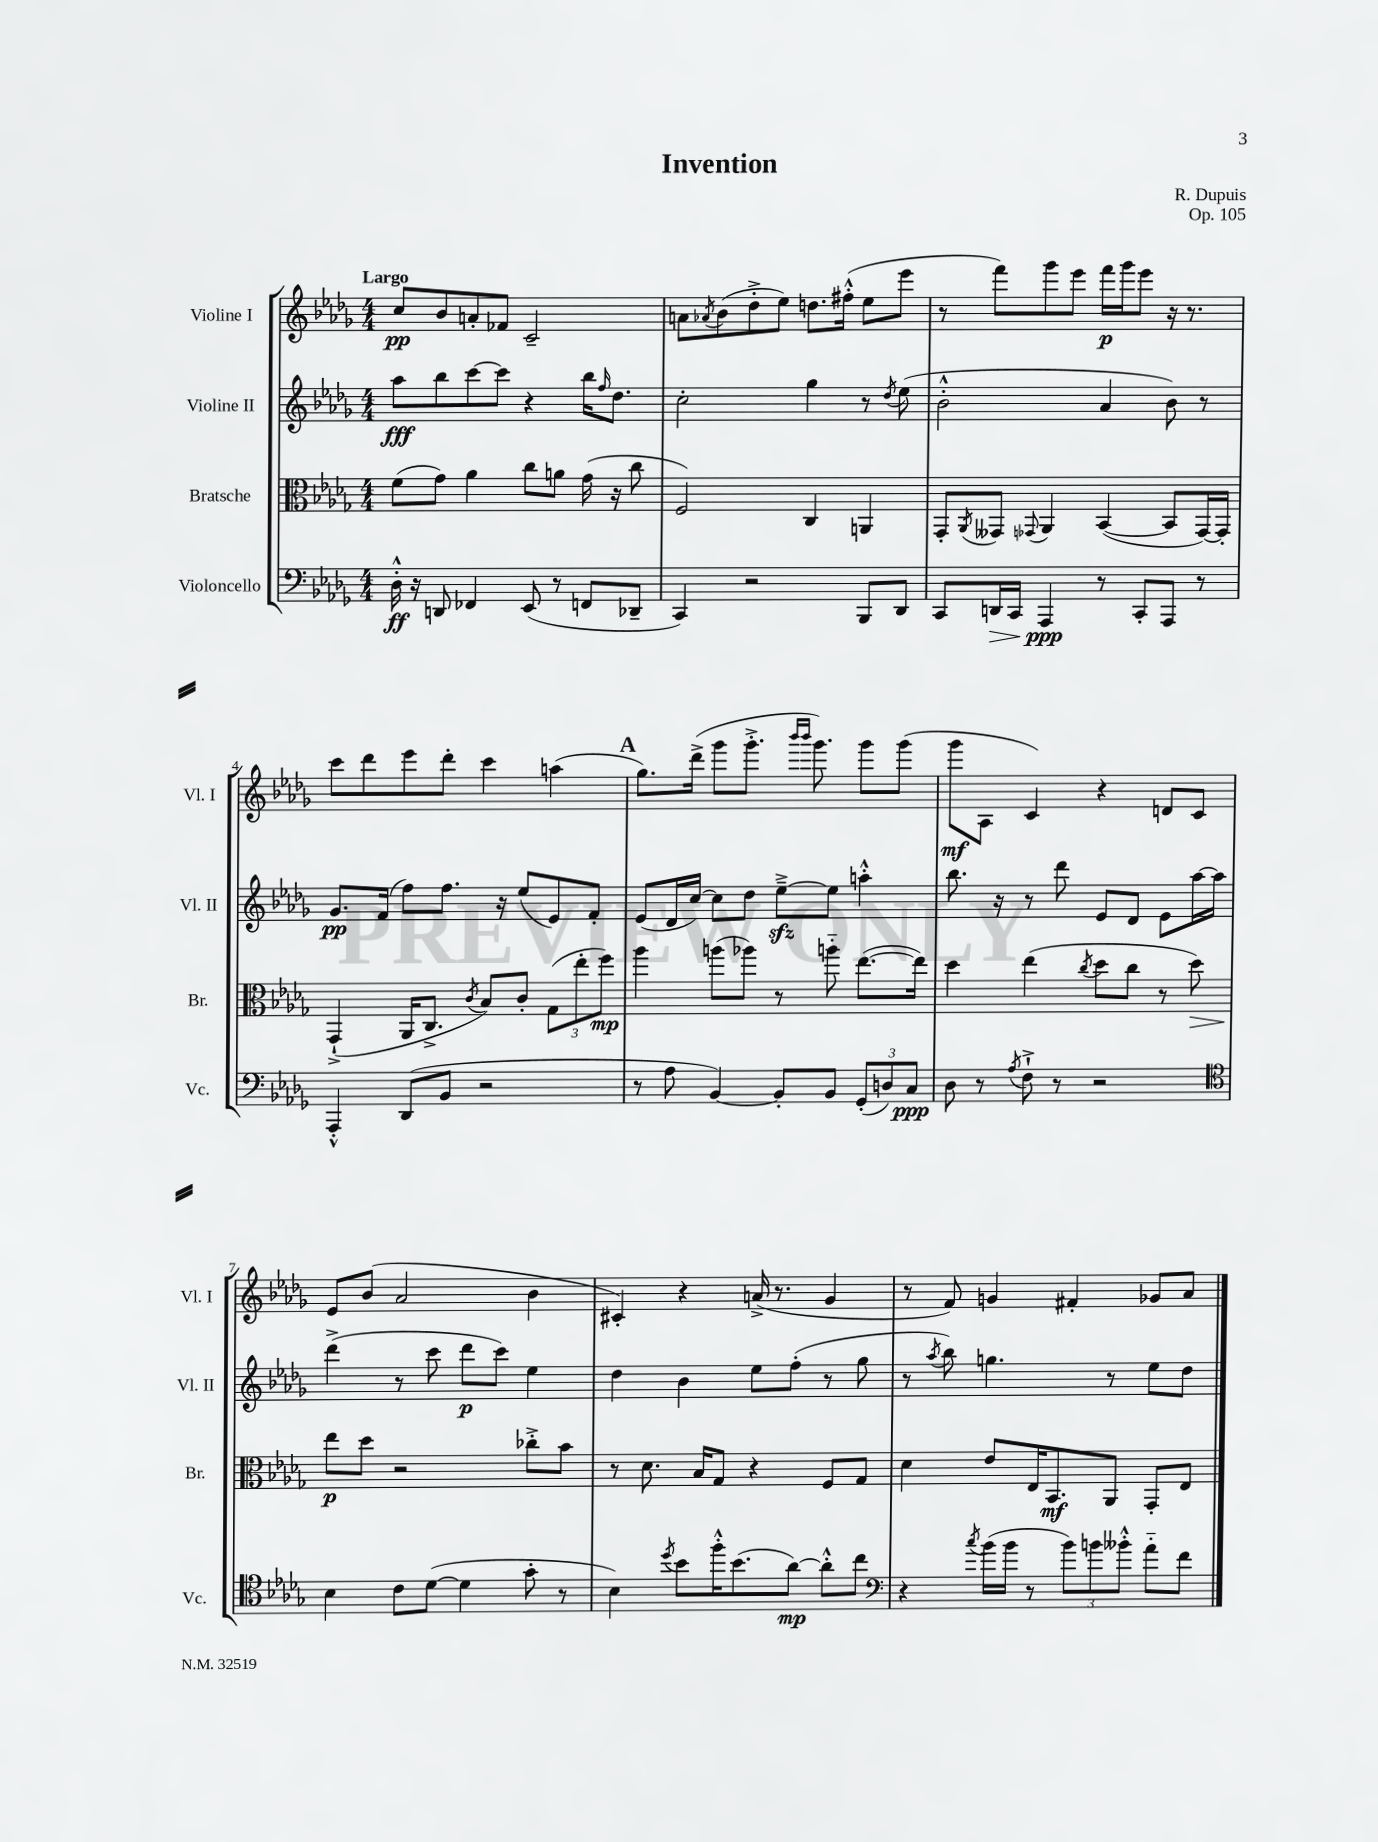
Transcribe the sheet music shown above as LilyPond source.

\header { title = "Invention" composer = "R. Dupuis" opus = "Op. 105" }
<<
\new StaffGroup <<
\new Staff = "s0" \with { instrumentName = "Violine I" shortInstrumentName = "Vl. I" } {
    \clef treble \key des \major \numericTimeSignature \time 4/4 \tempo "Largo"
    c''8\pp bes'8 a'8-. fes'8 c'2-- |
    a'8 \acciaccatura { aes'8 } bes'8( des''8-.-> ees''8) d''8. fis''16-.-^( ees''8 ees'''8 |
    r8 f'''8) ges'''8 ees'''8 f'''16\p ges'''16 ees'''8 r16 r8. |
    c'''8 des'''8 ees'''8 des'''8-. c'''4 a''4( |
    \mark \markup { \bold "A" } ges''8.) des'''16->( ges'''8 ges'''8.-.-> \grace { bes'''16 bes'''16 } ges'''8.) ges'''8 ges'''8( |
    ges'''8\mf aes8 c'4) r4 d'8 c'8 |
    ees'8 bes'8( aes'2 bes'4 |
    cis'4-.) r4 a'16->( r8. ges'4 |
    r8 f'8) g'4 fis'4-. ges'8 aes'8 \bar "|." |
}
\new Staff = "s1" \with { instrumentName = "Violine II" shortInstrumentName = "Vl. II" } {
    \clef treble \key des \major \numericTimeSignature \time 4/4
    aes''8\fff bes''8 c'''8~ c'''8 r4 bes''16 \grace { f''16 } des''8. |
    c''2-. ges''4 r8 \acciaccatura { des''8 } ees''8( |
    bes'2-.-^ aes'4 bes'8) r8 |
    ges'8.\pp f'16( f''8) f''8. r16 ees''8( ees'8) f'8-. |
    \mark \markup { \bold "A" } ees'8( des'16 c''16~) c''8 des''8 ees''8~--->\sfz ees''8 a''4-.-^ |
    bes''8. r16 r8 des'''8 ees'8 des'8 ees'8 aes''16~ aes''16 |
    des'''4->( r8 c'''8 des'''8\p c'''8) ees''4 |
    des''4 bes'4 ees''8 f''8-.( r8 ges''8 |
    r8 \acciaccatura { aes''8 } bes''8) g''4. r8 ees''8 des''8 \bar "|." |
}
\new Staff = "s2" \with { instrumentName = "Bratsche" shortInstrumentName = "Br." } {
    \clef alto \key des \major \numericTimeSignature \time 4/4
    f'8( ges'8) aes'4 c''8 a'8 ges'16( r16 c''8 |
    f2) c4 a,4 |
    ges,8-. \acciaccatura { aes,8 } geses,8 \appoggiatura { ges,8 } aes,4 bes,4~( bes,8 ges,16~) ges,16-. |
    ges,4-!->( aes,16 c8.-> \acciaccatura { c'8 } bes8) c'8-. \tuplet 3/2 { ges8( ees''8-. f''8\mp) } |
    \mark \markup { \bold "A" } aes''4 a''8( aes''8) r8 a''8-_ ees''8.~( ees''16) |
    des''4 ees''4( \acciaccatura { c''8 } des''8 c''8 r8 des''8\>) |
    ees''8\p\! des''8 r2 ces''8-.-> bes'8 |
    r8 des'8. bes16 ges8 r4 f8 ges8 |
    des'4 ees'8 ees16 bes,8.\mf aes,8 ges,8-. ees8 \bar "|." |
}
\new Staff = "s3" \with { instrumentName = "Violoncello" shortInstrumentName = "Vc." } {
    \clef bass \key des \major \numericTimeSignature \time 4/4
    des16-.-^\ff r16 d,8 fes,4 ees,8( r8 f,8 des,8-- |
    c,4) r2 bes,,8 des,8 |
    c,8 d,16\> c,16 aes,,4\ppp\! r8 c,8-. aes,,8 r8 |
    aes,,4-.-^ des,8( bes,8 r2 |
    \mark \markup { \bold "A" } r8 aes8 bes,4~) bes,8-. bes,8 \tuplet 3/2 { ges,8-.( d8) c8\ppp } |
    des8 r8 \acciaccatura { aes8 } f8-!-> r8 r2 |
    \clef tenor bes4 c'8 des'8~( des'4 ges'8-. r8 |
    bes4) \acciaccatura { des''8 } bes'8 f''16-.-^ bes'8.( aes'8~\mp) aes'8-.-^ c''8 |
    \clef bass r4 \acciaccatura { c''8 } bes'16( bes'16 r8 \tuplet 3/2 { bes'8) b'8 beses'8-.-^ } aes'8-_ f'8 \bar "|." |
}
>>
>>
